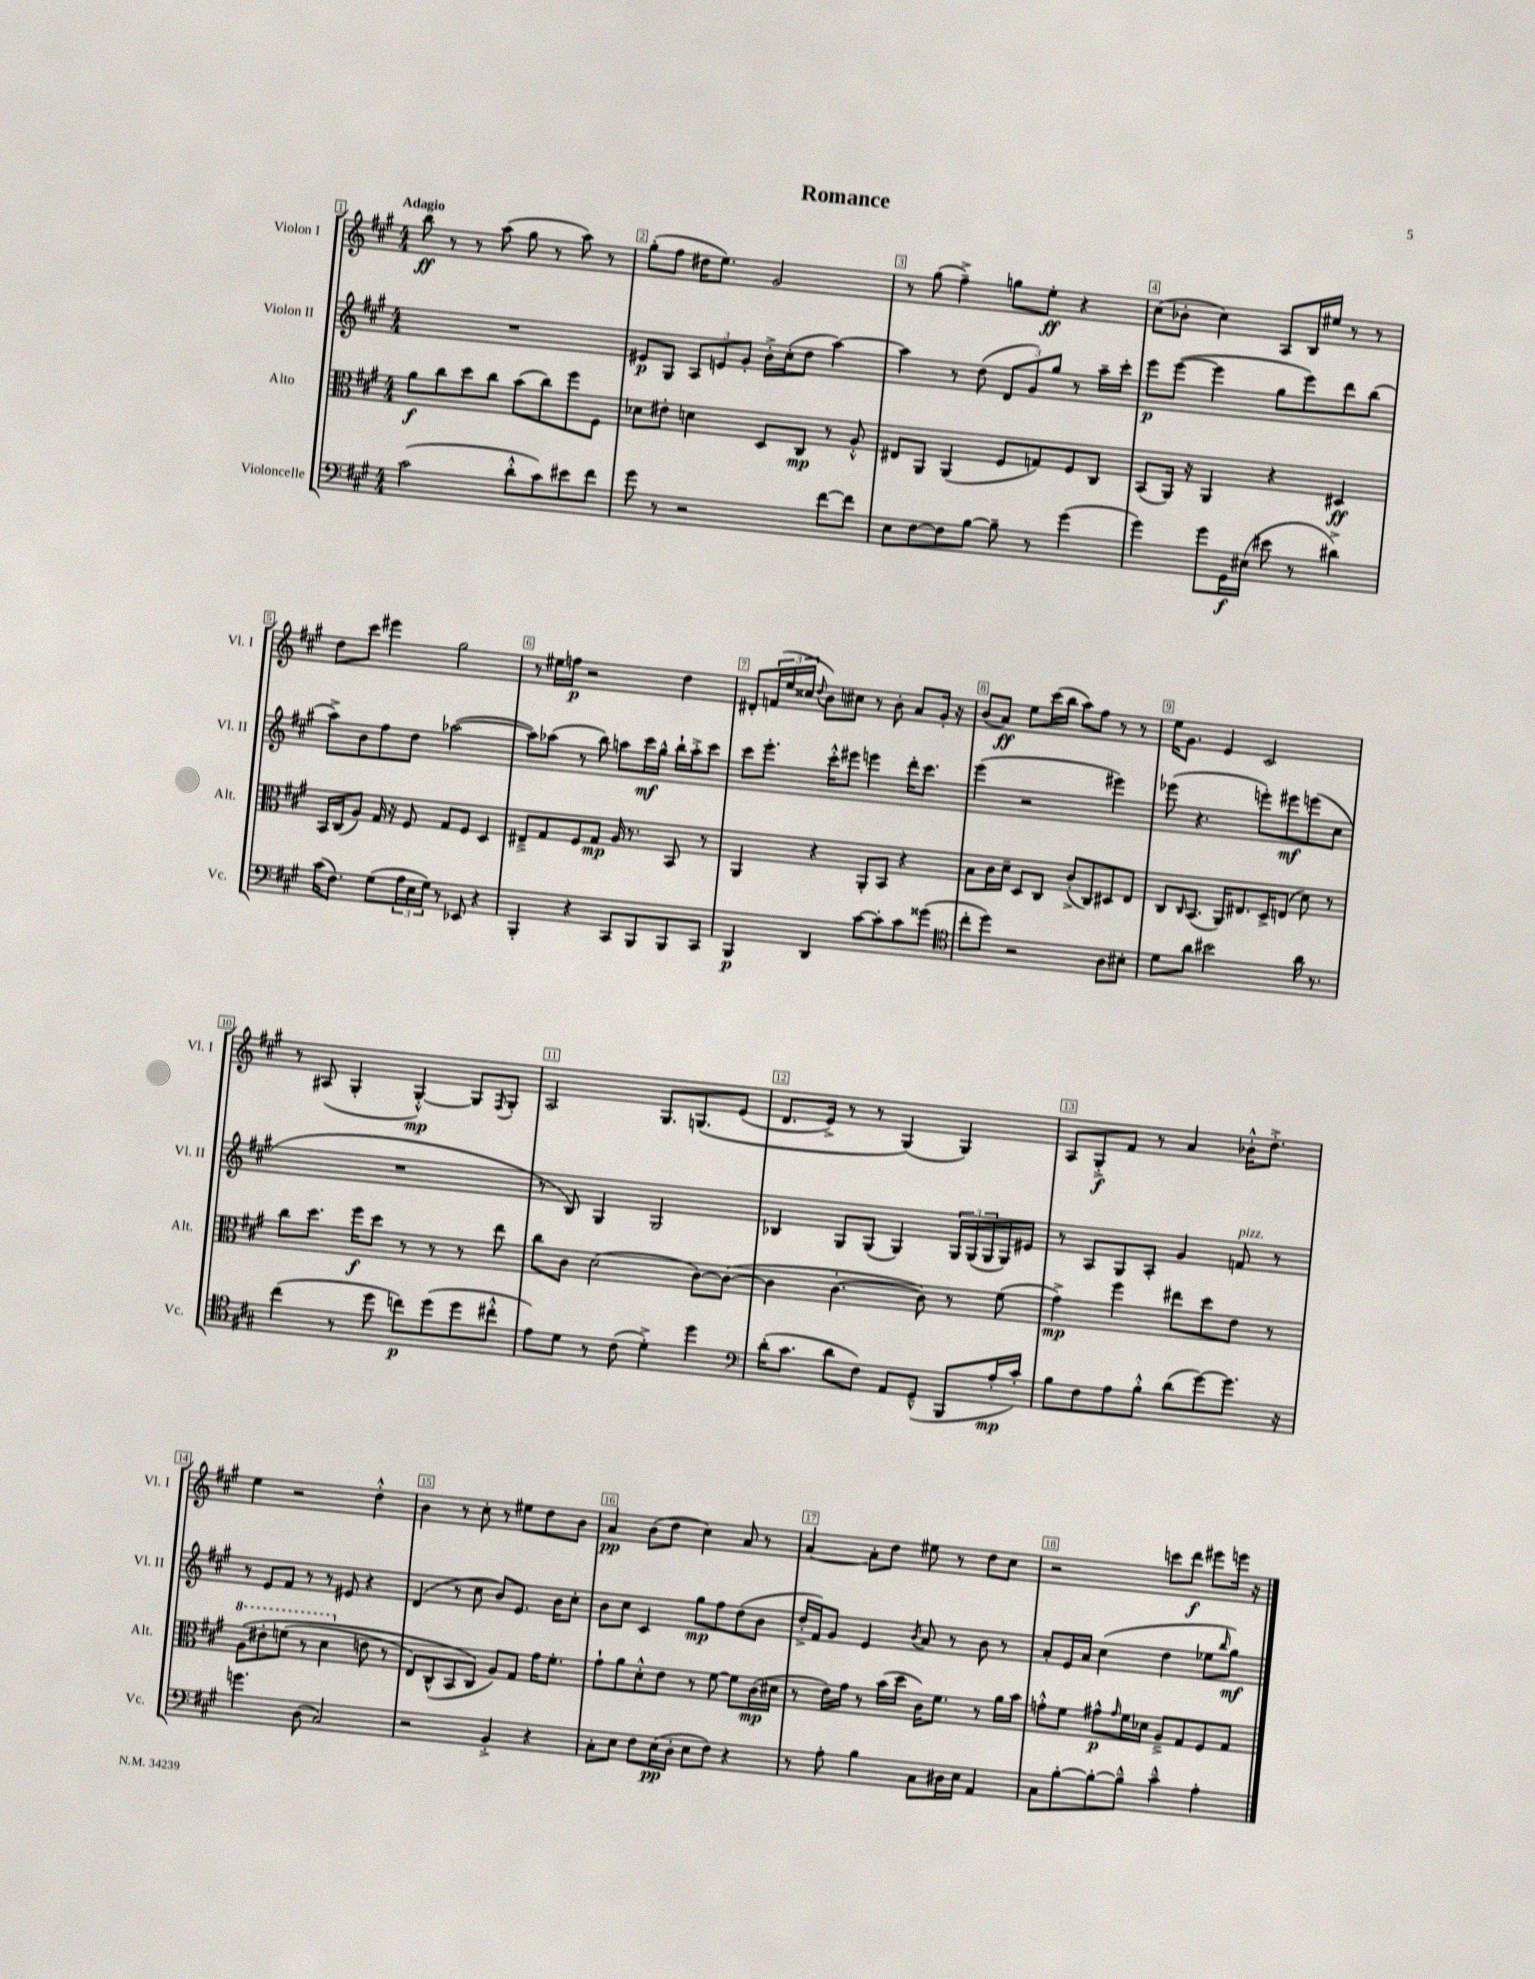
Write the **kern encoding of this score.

**kern	**kern	**kern	**kern
*staff4	*staff3	*staff2	*staff1
*clefF4	*clefC3	*clefG2	*clefG2
*k[f#c#g#]	*k[f#c#g#]	*k[f#c#g#]	*k[f#c#g#]
*M4/4	*M4/4	*M4/4	*M4/4
(2c#	8a	1r	8bb
.	8cc#	.	8r
.	8dd	.	8r
.	8cc#	.	(8aa
8d'^^	(8b	.	8gg#
8c#)	8cc#)	.	8r
8e#	8ff#	.	8aa)
8f#	8F#	.	8r
=	=	=	=
8g#	8d-	8e#	(8gg#'
8r	8e#'	8G#	8ff#
2r	4d	12A	16dd#
.	.	.	8.ee)
.	.	12e	.
.	.	12g#'	.
.	8D	16b'^	2g#
.	.	(16cc#'	.
.	8C#	8dd	.
[8f#	8r	[4aa)	.
8f#]	8A'^^	.	.
=	=	=	=
8E	8E#	4aa]	8r
[8F#	8AA	.	(8gg#
8F#]	(4AA	8r	4ff#~^)
[8B	.	(8dd	.
8B~]	8F#	12d	8gg
.	.	12g#)	.
8r	8G)	.	8ee'
.	.	12gg#	.
(4g#	8F#	8r	4r
.	8C#	16aa~	.
.	.	16ccc#'	.
=	=	=	=
4g#)	(8BB	8eee	(8cc#
.	16AA)	([8eee	8b-'
.	16r	.	.
8g#	4AA	4eee]	4cc#)
16GG#	.	.	.
(16E#	.	.	.
8e#	4r	8gg#	8A
8r	.	8eee)	16B
.	.	.	16ee#
4d#^)	4D#	8ddd	8r
.	.	(8bb	8r
=	=	=	=
(16c#	16BB	8aa^)	8dd
8.F#)	(16C#	.	.
.	8A)	8b	8ccc#
(8G#	16G#	8ff#	4eee#
.	16r	.	.
24A	8F#	8dd	.
24E	.	.	.
24G#)	.	.	.
8r	8G#	([2aa-	2gg#
8EE-	8F#	.	.
4r	4D	.	.
=	=	=	=
4BBB'	8E#~^	8aa-])	8r
.	8G#	(8aa-	16ee#
.	.	.	16ff
4r	8F#	8r	2r
.	8G#	8bb)	.
8CC#	16A	8aa	.
.	8.r	.	.
8BBB	.	16ccc#	.
.	.	16gg#^^	.
8BBB	8BB	16bb`	4dd
.	.	16aa'^	.
8CC#	8r	8ccc#	.
=	=	=	=
4BBB	4AA	8ccc#	8d#'
.	.	8.eee'	(24f
.	.	.	24ee
.	.	.	24cc##
.	.	.	8qqdd
4DD	4r	.	8b)
.	.	16ccc#'^^	.
.	.	8eee#	8cc#
[8c#	8AA'	4eee	8r
8c#']	8BB	.	8b'
8c#	4r	16ddd'	8a
.	.	8.ccc#	.
(8g##	.	.	16g#'
.	.	.	16r
=	=	=	=
*clefC4	*	*	*
8cc#'	8B	(4eee	(8b
8dd)	16c#	.	8a)
.	16d~	.	.
2r	8D	2r	8ee
.	8C#	.	(16ccc#
.	.	.	16bb
.	(8c#'^	.	8aa)
.	8C#)	.	8ff#
8A	8D#	4eee#)	8r
8B#'	8E	.	8r
=	=	=	=
8d	8C#	(8eee-	16ee
.	.	.	8.g#
.	16qqC#	.	.
8a	(8.BB	4.r	.
2b#	.	.	4e
.	16AA)	.	.
.	8.E#	.	.
.	.	8eee')	2c#
.	16D^	.	.
.	(8E	8eee#	.
16a	8d)	(8eee	.
8.r	.	.	.
.	8r	8cc#	.
=	=	=	=
(4cc#	8cc#	1r	8r
.	8.dd	.	(8A#
8r	.	.	4G#'
.	16ff#	.	.
8dd	8dd	.	.
8cc)	8r	.	[4G#'^^)
(8dd	8r	.	.
8dd	8r	.	8G#]
.	.	.	8qF#
8cc#'^^	8ee	.	8G#'
=	=	=	=
8e)	8cc#	8r	2A
8d	8c#	8B)	.
8r	(2d	4G#	.
(8c#	.	.	.
4d'^)	.	2G#	8.G#
.	.	.	&(8.G
4dd	[8c#)	.	.
.	(8c#_	.	(8e
=	=	=	=
*clefF4	*	*	*
(16d'	4c#]	4B-	8.d
8.c#	.	.	.
.	.	.	16e^)
8d	[4.c#'	8G#	8r
8F#)	.	(8G#	8r
8AA	.	4G#)	(4G#&)
(8GG#~^^	8c#])	.	.
8BBB	8r	24G#	4G#)
.	.	(24G#	.
.	.	24G#	.
16A'	(8f#	16G#)	.
16c#')	.	16e#	.
=	=	=	=
8B	4g#^)	8r	8A
8F#	.	8A	8G#'^
8A	4ff#	8G#	8f#
8B'^^	.	8A'	8r
(8d	8ee#	4g#	4a
[8g#)	8dd	.	.
8.g#]	8e	8f	16b-'^^
.	.	.	8.dd'^
.	8r	8r	.
16r	.	.	.
=	=	=	=
4.g	&(8a	8r	4ee
.	8ee#'	8e	.
.	(8ff	8f#	2r
(8D	8r	8r	.
2C#)	4dd	8r	.
.	.	8e#	.
.	8e	4r	4dd'^^
.	8r	.	.
=	=	=	=
2r	8E)	(4d	4b
.	(8C#^^	.	.
.	8BB	8r	8r
.	8C#&)	8cc#	8cc#'
4BB'^	8A)	8b)	8r
.	8G#	8.e	8ee#
4r	16g#	.	8dd
.	8.f#'	16b	.
.	.	8cc#'	8b
=	=	=	=
8C#'	8g#`	8b	4a
8E	8a	8cc#	.
8F#	8d'^^	4c#	(8b
(16E	8e	.	8dd
16D'	.	.	.
8E	8r	8gg#	4cc#)
8F#)	[8f#	8ff#	.
4r	8f#]	(8dd	8a
.	(16c#	8b	8r
.	16d#	.	.
=	=	=	=
8r	8r	16dd'^	[4a
.	.	16f#)	.
8A'	16e)	8g#	.
.	16g#	.	.
4B	8r	4e	8a']
.	(16b	.	8dd
.	16dd	.	.
.	.	8qb	.
8C#	16c#)	8a	8ee#
.	8.f#	.	.
16D#	.	8r	8r
16E	.	.	.
4AA	8r	8b	8dd
.	16a	8r	8cc#
.	16b	.	.
=	=	=	=
8C#	8g'^^	8a'	2r
[8B'	8f#	16e	.
.	.	16a	.
8B'_	8g#^^	(4cc#	.
.	16qqg#	.	.
8B~^^]	16f#	.	.
.	16d-	.	.
4c#~^^	8A~^	4dd	8ccc
.	8G#	.	8ddd
4A'	8F#	8ee-	8eee#
.	.	16qqbb	.
.	8G#	8gg#)	16eee
.	.	.	16r
==	==	==	==
*-	*-	*-	*-
